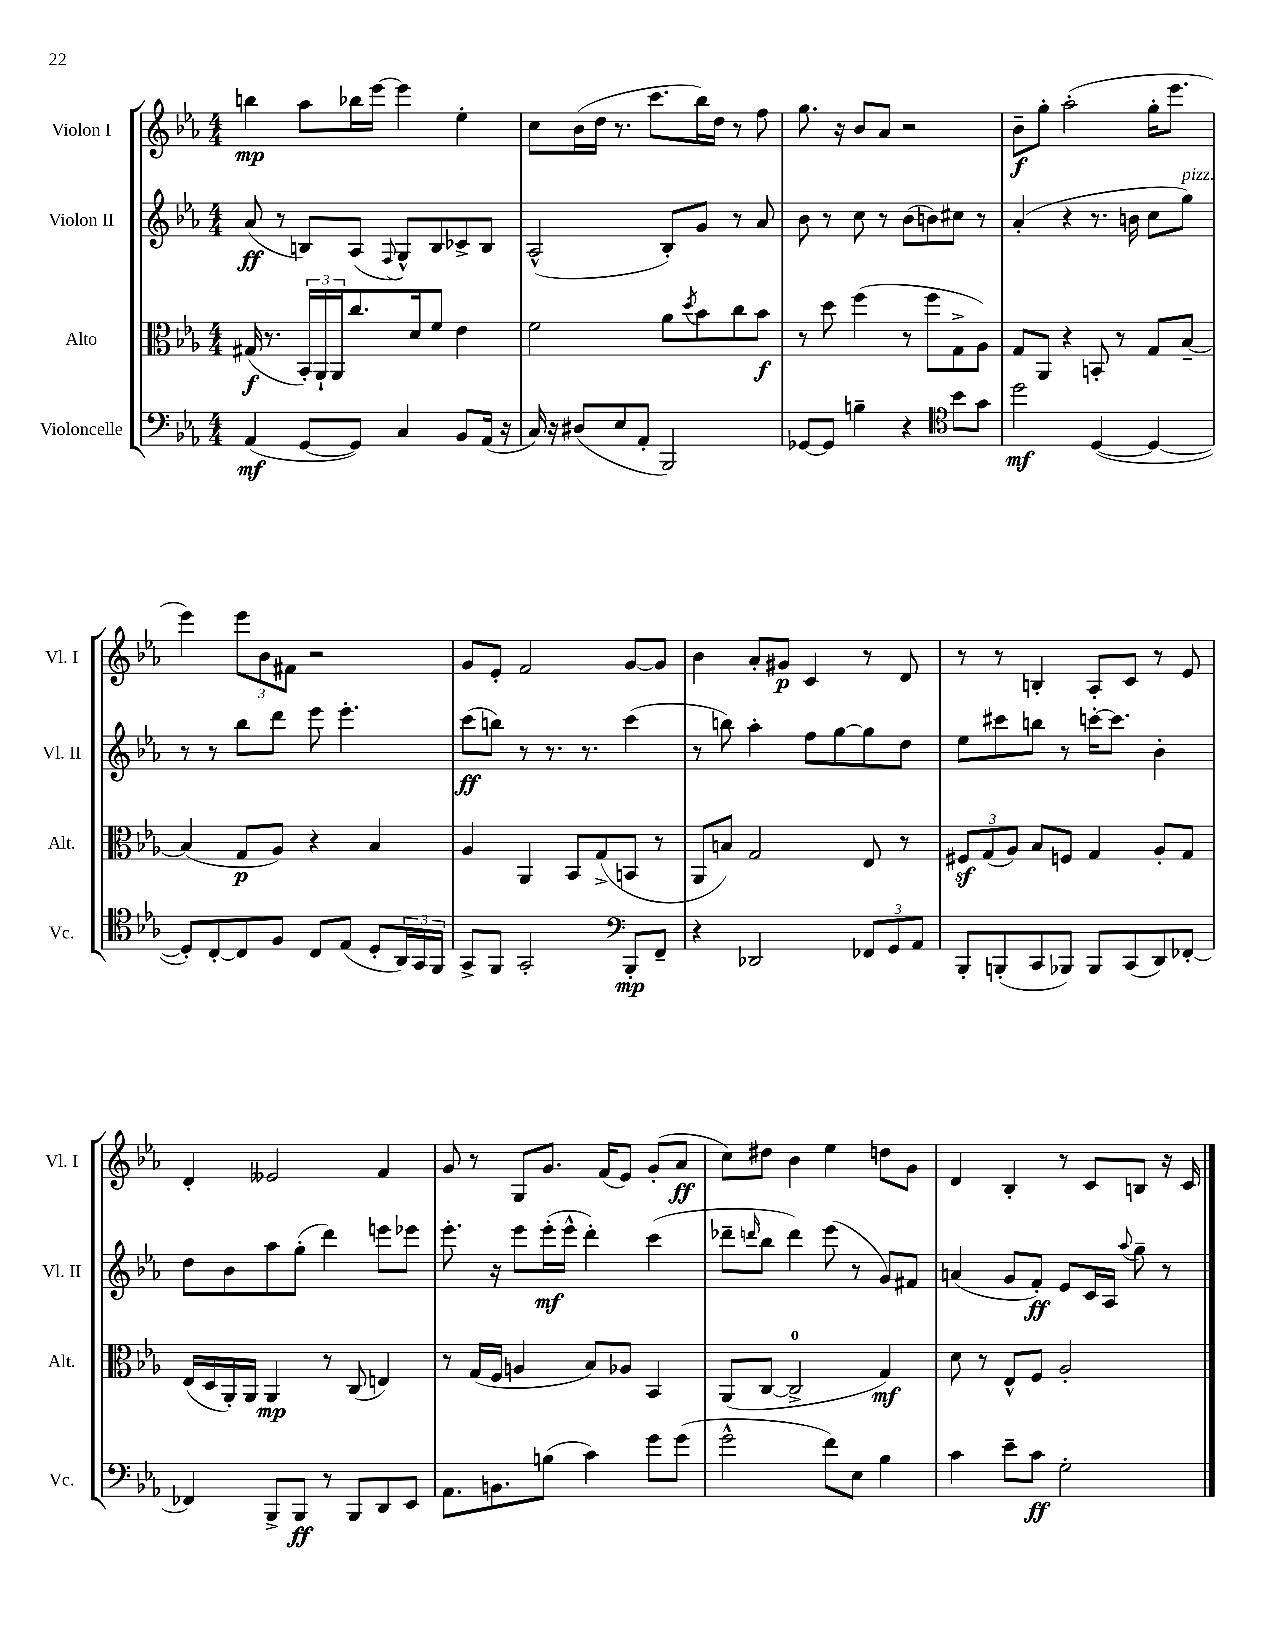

**kern	**dynam	**kern	**dynam	**kern	**dynam	**kern	**dynam
*part4	*part4	*part3	*part3	*part2	*part2	*part1	*part1
*staff4	*staff4	*staff3	*staff3	*staff2	*staff2	*staff1	*staff1
*I"Violoncelle	*	*I"Alto	*	*I"Violon II	*	*I"Violon I	*
*I'Vc.	*	*I'Alt.	*	*I'Vl. II	*	*I'Vl. I	*
*clefF4	*	*clefC3	*	*clefG2	*	*clefG2	*
*k[b-e-a-]	*	*k[b-e-a-]	*	*k[b-e-a-]	*	*k[b-e-a-]	*
*M4/4	*	*M4/4	*	*M4/4	*	*M4/4	*
=1	=1	=1	=1	=1	=1	=1	=1
(4AA-/	mf	(16G#X/	f	(8a-/	ff	4bbn\	mp
.	.	8.r	.	.	.	.	.
.	.	.	.	8r	.	.	.
[8GG/L	.	24BB-'/LL)	.	8Bn/L)	.	8aa-\L	.
.	.	24AA-`/	.	.	.	.	.
.	.	24AA-/J	.	.	.	.	.
8GG/J])	.	8.cc/	.	(8A-/J	.	16bb-X\L	.
.	.	.	.	.	.	[16eee-\JJ	.
.	.	.	.	8qqF/	.	.	.
4C/	.	.	.	8G^^/L)	.	4eee-\]	.
.	.	16d/k	.	.	.	.	.
.	.	8f/J	.	8B/	.	.	.
8BB-/L	.	4e-\	.	8c-X^/	.	4ee-'\	.
(16AA-/Jk	.	.	.	8B/J	.	.	.
16r	.	.	.	.	.	.	.
=2	=2	=2	=2	=2	=2	=2	=2
16C/)	.	2f\	.	(2A-^^/	.	8cc\L	.
16r	.	.	.	.	.	.	.
(8D#X/L	.	.	.	.	.	(16b-\L	.
.	.	.	.	.	.	16dd\JJ	.
8E-/	.	.	.	.	.	8.r	.
8AA-'/J	.	.	.	.	.	.	.
.	.	.	.	.	.	8.ccc\L	.
2BBB-/)	.	8a-\L	.	8B-'/L)	.	.	.
.	.	8qdd/	.	.	.	.	.
.	.	8b-\	.	8g/J	.	16bb-\L)	.
.	.	.	.	.	.	16dd\JJ	.
.	.	8cc\	.	8r	.	8r	.
.	.	8b-\J	f	8a-/	.	8ff\	.
=3	=3	=3	=3	=3	=3	=3	=3
[8GG-X/L	.	8r	.	8b-\	.	8.gg\	.
8GG-/J]	.	8dd\	.	8r	.	.	.
.	.	.	.	.	.	16r	.
4Bn~\	.	(4ff\	.	8cc\	.	8b-/L	.
.	.	.	.	8r	.	8a-/J	.
4r	.	8r	.	(8b-\L	.	2r	.
.	.	8ff\L	.	8bn\)	.	.	.
*clefC4	*	*	*	*	*	*	*
8b-\L	.	8G^\	.	8cc#X\J	.	.	.
8g\J	.	8A-\J)	.	8r	.	.	.
=4	=4	=4	=4	=4	=4	=4	=4
2dd\	mf	8G/L	.	(4a-'/	.	8b-~\L	f
.	.	8AA-/J	.	.	.	8gg'\J	.
.	.	4r	.	4r	.	(2aa-'\	.
([4D/	.	8BBn'/	.	8.r	.	.	.
.	.	8r	.	.	.	.	.
.	.	.	.	16bn\	.	.	.
4D/_	.	8G/L	.	8cc\L	.	16gg'\KL	.
.	.	.	.	.	.	8.eee-\J	.
!	!	!	!	!LO:TX:a:i:t=pizz.	!	!	!
.	.	[8B-~/J	.	8gg\J)	.	.	.
!!LO:LB:g=z
=5	=5	=5	=5	=5	=5	=5	=5
8D'/L])	.	(4B-/]	.	8r	.	4eee-\)	.
[8C'/	.	.	.	8r	.	.	.
8C/]	.	8G/L	p	8bb-\L	.	12eee-\L	.
.	.	.	.	.	.	12b-\	.
8F/J	.	8A-/J)	.	8ddd\J	.	.	.
.	.	.	.	.	.	12f#X\J	.
8C/L	.	4r	.	8eee-\	.	2r	.
(8E-/J	.	.	.	4.eee-'\	.	.	.
8D'/L	.	4B-/	.	.	.	.	.
24AA-/L)	.	.	.	.	.	.	.
24GG/	.	.	.	.	.	.	.
24FF/JJ	.	.	.	.	.	.	.
=6	=6	=6	=6	=6	=6	=6	=6
8GG^/L	.	4A-/	.	(8ccc\L	ff	8g/L	.
8FF/J	.	.	.	8bbn\J)	.	8e-'/J	.
2GG'/	.	4AA-/	.	8r	.	2f/	.
.	.	.	.	8.r	.	.	.
.	.	8BB-/L	.	.	.	.	.
.	.	.	.	8.r	.	.	.
.	.	(8G^/	.	.	.	.	.
*clefF4	*	*	*	*	*	*	*
8BBB-'/L	mp	8BBn/J	.	(4ccc\	.	[8g/L	.
8FF~/J	.	8r	.	.	.	8g/J]	.
=7	=7	=7	=7	=7	=7	=7	=7
4r	.	8AA-/L	.	8r	.	4b-\	.
.	.	8Bn/J)	.	8bbn\)	.	.	.
2DD-X/	.	2G/	.	4aa-'\	.	8a-'/L	.
.	.	.	.	.	.	8g#X/J	p
.	.	.	.	8ff\L	.	4c/	.
.	.	.	.	[8gg\	.	.	.
12FF-X/L	.	8E-/	.	8gg\]	.	8r	.
12GG/	.	.	.	.	.	.	.
.	.	8r	.	8dd\J	.	8d/	.
12AA-/J	.	.	.	.	.	.	.
=8	=8	=8	=8	=8	=8	=8	=8
8BBB-'/L	.	12F#Xz/L	.	8ee-\L	.	8r	.
.	.	(12G/	.	.	.	.	.
(8BBBn'/	.	.	.	8ccc#X\	.	8r	.
.	.	12A-/J)	.	.	.	.	.
8CC/	.	8B-/L	.	8bbn\J	.	4Bn'/	.
8BBB-X/J)	.	8Fn/J	.	8r	.	.	.
8BBB-/L	.	4G/	.	[16cccn'\KL	.	8A-'/L	.
.	.	.	.	8.ccc\J]	.	.	.
(8CC/	.	.	.	.	.	8c/J	.
8DD/)	.	8A-'/L	.	4b-'\	.	8r	.
[8FF-X'/J	.	8G/J	.	.	.	8e-/	.
!!LO:LB:g=z
=9	=9	=9	=9	=9	=9	=9	=9
4FF-X/]	.	(16E-/LL	.	8dd\L	.	4d'/	.
.	.	16D/	.	.	.	.	.
.	.	16AA-'/)	.	8b-\	.	.	.
.	.	16AA-/JJ	.	.	.	.	.
8BBB-^/L	.	4AA-/	mp	8aa-\	.	2e--X/	.
8BBB-/J	ff	.	.	(8gg'\J	.	.	.
8r	.	8r	.	4ddd\)	.	.	.
8BBB-/L	.	(8C/	.	.	.	.	.
8DD/	.	4En/)	.	8eeen\L	.	4f/	.
8EE-/J	.	.	.	8eee-X\J	.	.	.
=10	=10	=10	=10	=10	=10	=10	=10
8.AA-\L	.	8r	.	8.eee-'\	.	8g/	.
.	.	(16G/LL	.	.	.	8r	.
8.BBn\	.	16F/JJ	.	16r	.	.	.
.	.	4An/	.	8eee-\L	.	8G/L	.
(8Bn\J	.	.	.	(16eee-'\L	mf	8.g/J	.
.	.	.	.	16eee-^^\JJ	.	.	.
4c\)	.	8B-/L)	.	4ddd'\)	.	.	.
.	.	.	.	.	.	(16f/KL	.
.	.	8A-X/J	.	.	.	8e-/J)	.
8g\L	.	4BB-/	.	(4ccc\	.	(8g'/L	.
(8g\J	.	.	.	.	.	8a-/J	ff
=11	=11	=11	=11	=11	=11	=11	=11
2g^^\	.	(8AA-/L	.	8ddd-X~\L	.	8cc\L)	.
.	.	.	.	16qqdddn/	.	.	.
.	.	[8C/J	.	8bb-\J	.	8dd#X\J	.
.	.	2C^/]	.	4ddd\)	.	4b-\	.
8f\L)	.	.	.	(8eee-\	.	4ee-\	.
8E-\J	.	.	.	8r	.	.	.
4B-\	.	4G/)	mf	8g/L)	.	8ddn\L	.
.	.	.	.	8f#X/J	.	8g\J	.
=12	=12	=12	=12	=12	=12	=12	=12
4c\	.	8d\	.	(4an/	.	4d/	.
.	.	8r	.	.	.	.	.
8e-~\L	.	8E-^^/L	.	8g/L	.	4B-'/	.
8c\J	ff	8F/J	.	8f'/J)	ff	.	.
2G'\	.	2A-'/	.	8e-/L	.	8r	.
.	.	.	.	16c/L	.	8c/L	.
.	.	.	.	16A-/JJ	.	.	.
.	.	.	.	8qqaa-/	.	.	.
.	.	.	.	8gg~\	.	8Bn/J	.
.	.	.	.	8r	.	16r	.
.	.	.	.	.	.	16c/	.
==	==	==	==	==	==	==	==
*-	*-	*-	*-	*-	*-	*-	*-
